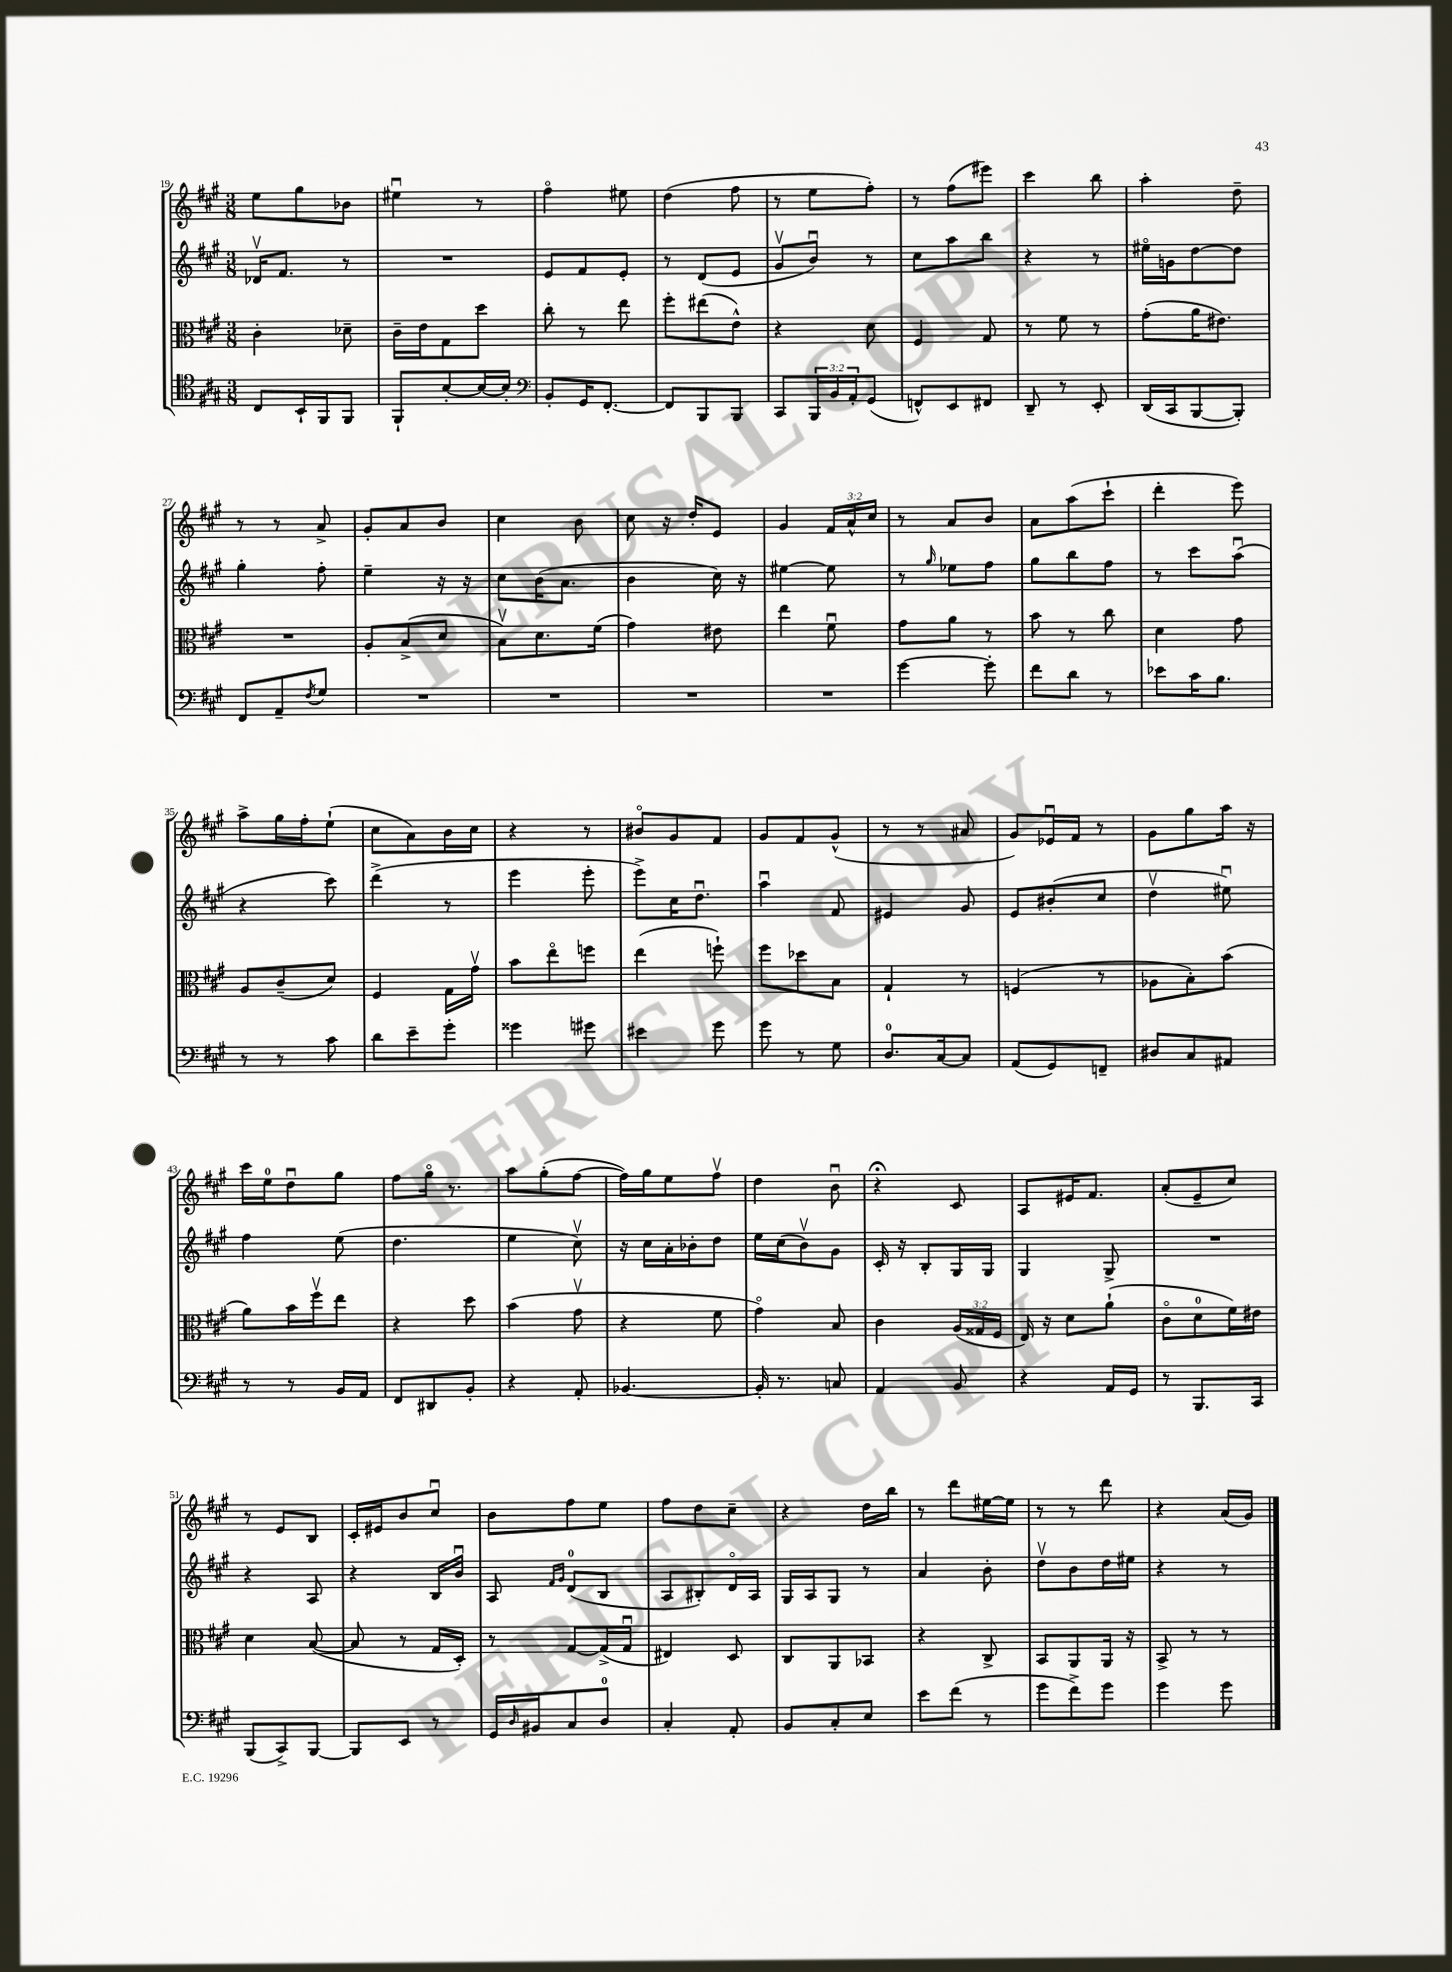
<<
\new StaffGroup <<
\new Staff = "s0" {
    \clef treble \key a \major \numericTimeSignature \time 3/8 \override Staff.TupletNumber.text = #tuplet-number::calc-fraction-text
    e''8 gis''8 bes'8 |
    eis''4\downbow r8 |
    fis''4\flageolet eis''8 |
    d''4( fis''8 |
    r8 e''8 fis''8-.) |
    r8 fis''8( eis'''8) |
    cis'''4 b''8 |
    a''4-. d''8-- |
    r8 r8 a'8-> |
    gis'8-. a'8 b'8 |
    cis''4 b'8 |
    cis''8 r16 d''16-. e'8 |
    gis'4 \tuplet 3/2 { fis'16 a'16-^ cis''16 } |
    r8 a'8 b'8 |
    a'8 a''8( cis'''8-! |
    d'''4-. e'''8) |
    a''8-> gis''16 fis''16-. e''8-!( |
    cis''8 a'8) b'16 cis''16 |
    r4 r8 |
    bis'8\flageolet gis'8 fis'8 |
    gis'8 fis'8 gis'8-^( |
    r8 r8 ais'8 |
    gis'8) ees'16\downbow fis'16 r8 |
    gis'8 gis''8 a''16 r16 |
    cis'''16 e''16-0 d''8\downbow gis''8 |
    fis''8 gis''16\flageolet r8. |
    a''8 gis''8-.( fis''8~ |
    fis''16) gis''16 e''8 fis''8\upbow |
    d''4 b'8\downbow |
    r4\fermata cis'8 |
    a8 eis'16 fis'8. |
    a'8-.( e'8-- cis''8) |
    r8 e'8 b8 |
    cis'16-. eis'16 b'8 cis''8\downbow |
    b'8 fis''8 e''8 |
    fis''8 d''8 cis''8-- |
    r4 d''16 b''16 |
    r8 d'''8 eis''16~ eis''16 |
    r8 r8 d'''8 |
    r4 a'16( gis'16) \bar "|." |
}
\new Staff = "s1" {
    \clef treble \key a \major \numericTimeSignature \time 3/8
    des'16\upbow fis'8. r8 |
    R4. |
    e'8 fis'8 e'8-. |
    r8 d'8( e'8 |
    gis'8\upbow b'8\downbow) r8 |
    cis''8 a''8 b''8 |
    r4 r8 |
    eis''16\flageolet g'16 d''8~ d''8 |
    gis''4-. fis''8-. |
    e''4-- r16 r16 |
    cis''8 b'16( a'8. |
    b'4 cis''16) r16 |
    eis''4~ eis''8 |
    r8 \grace { gis''16 } ees''8 fis''8 |
    gis''8 b''8 fis''8 |
    r8 cis'''8 a''8\downbow( |
    r4 cis'''8) |
    d'''4->( r8 |
    e'''4 e'''8-. |
    e'''8->) cis''16 d''8.\downbow |
    a''4\downbow fis'8 |
    eis'4 gis'8 |
    e'8 bis'8-.( cis''8 |
    d''4\upbow eis''8\downbow) |
    fis''4 e''8( |
    d''4. |
    e''4 cis''8\upbow) |
    r16 cis''16 a'16-. bes'16-. d''8 |
    e''16 cis''16( b'8\upbow) gis'8 |
    cis'16-. r16 b8-. gis16 gis16 |
    gis4 gis8-> |
    R4. |
    r4 a8 |
    r4 b16 b'16\downbow |
    a8 \grace { fis'16 gis'16 } d'8-0( b8 |
    a8 bis8-.) d'16\flageolet a16 |
    gis16 a16 gis8 r8 |
    a'4 b'8-. |
    d''8\upbow b'8 d''16 eis''16 |
    r4 r8 \bar "|." |
}
\new Staff = "s2" {
    \clef alto \key a \major \numericTimeSignature \time 3/8 \override Staff.TupletNumber.text = #tuplet-number::calc-fraction-text
    cis'4-. des'8-- |
    cis'16-- e'16 gis8 d''8 |
    cis''8-. r8 e''8 |
    fis''8-. eis''8( e'8-^) |
    r4 d'8 |
    fis4 gis8 |
    r8 fis'8 r8 |
    gis'8-.( a'16 eis'8.) |
    R4. |
    a8-. b8->( d'8 |
    b8\upbow) d'8. fis'16( |
    gis'4) eis'8 |
    e''4 fis'8\downbow |
    gis'8 a'8 r8 |
    b'8 r8 cis''8 |
    d'4 gis'8 |
    a8 cis'8--( d'8) |
    fis4 gis16 gis'16\upbow |
    b'8 e''8\flageolet f''8 |
    e''4( f''8-!) |
    fis''8 des''8 b8 |
    gis4-! r8 |
    f4( r8 |
    aes8 b8-.) b'8( |
    a'8) b'16 fis''16\upbow e''8 |
    r4 d''8 |
    b'4( gis'8\upbow |
    r4 fis'8 |
    gis'4\flageolet) b8 |
    cis'4 \tuplet 3/2 { a16( gisis16 fis16 } |
    e16) r16 d'8 a'8-!( |
    cis'8\flageolet d'8-0 fis'16) eis'16 |
    d'4 b8~( |
    b8 r8 gis16 d16-.) |
    r8 gis8~ gis16->( gis16\downbow |
    eis4) d8 |
    cis8 a,8 bes,8 |
    r4 cis8-> |
    b,8 a,8 a,16 r16 |
    b,8-> r8 r8 \bar "|." |
}
\new Staff = "s3" {
    \clef tenor \key a \major \numericTimeSignature \time 3/8 \override Staff.TupletNumber.text = #tuplet-number::calc-fraction-text
    cis8 b,16-! fis,16 fis,8 |
    fis,8-! b8~-. b16~ b16-. |
    \clef bass b,8-. gis,16 fis,8.~-. |
    fis,8 b,,8 b,,8 |
    cis,8 \tuplet 3/2 { b,,16 b,16 a,16-. } gis,8( |
    f,8-^) e,8 fis,8 |
    d,8-- r8 e,8-. |
    d,16( cis,16 b,,8~ b,,8-.) |
    fis,8 a,8-- \acciaccatura { fis8 } gis8 |
    R4. |
    R4. |
    R4. |
    R4. |
    gis'4~ gis'8-. |
    fis'8 d'8 r8 |
    ees'8 cis'16 b8. |
    r8 r8 cis'8 |
    d'8 e'8-- gis'8-. |
    gisis'4 gis'8 |
    eis'4 gis'8 |
    gis'8 r8 gis8 |
    d8.-0 cis16~ cis8 |
    a,8( gis,8) f,8-- |
    dis8 cis8 ais,8 |
    r8 r8 b,16 a,16 |
    fis,8 dis,8 b,8-. |
    r4 a,8-. |
    bes,4.~ |
    bes,16-. r8. c8 |
    a,4 b,8 |
    r4 a,16 gis,16 |
    r8 b,,8. cis,16 |
    b,,8( cis,8->) b,,8~ |
    b,,8 e,8 r8 |
    gis,16 \grace { d16 } bis,16 cis8 d8-0 |
    cis4-. a,8-. |
    b,8 cis8-. e8 |
    e'8 fis'8( r8 |
    gis'8 fis'8->) gis'8 |
    gis'4 gis'8 \bar "|." |
}
>>
>>
\layout { \context { \Score currentBarNumber = #19 } }
